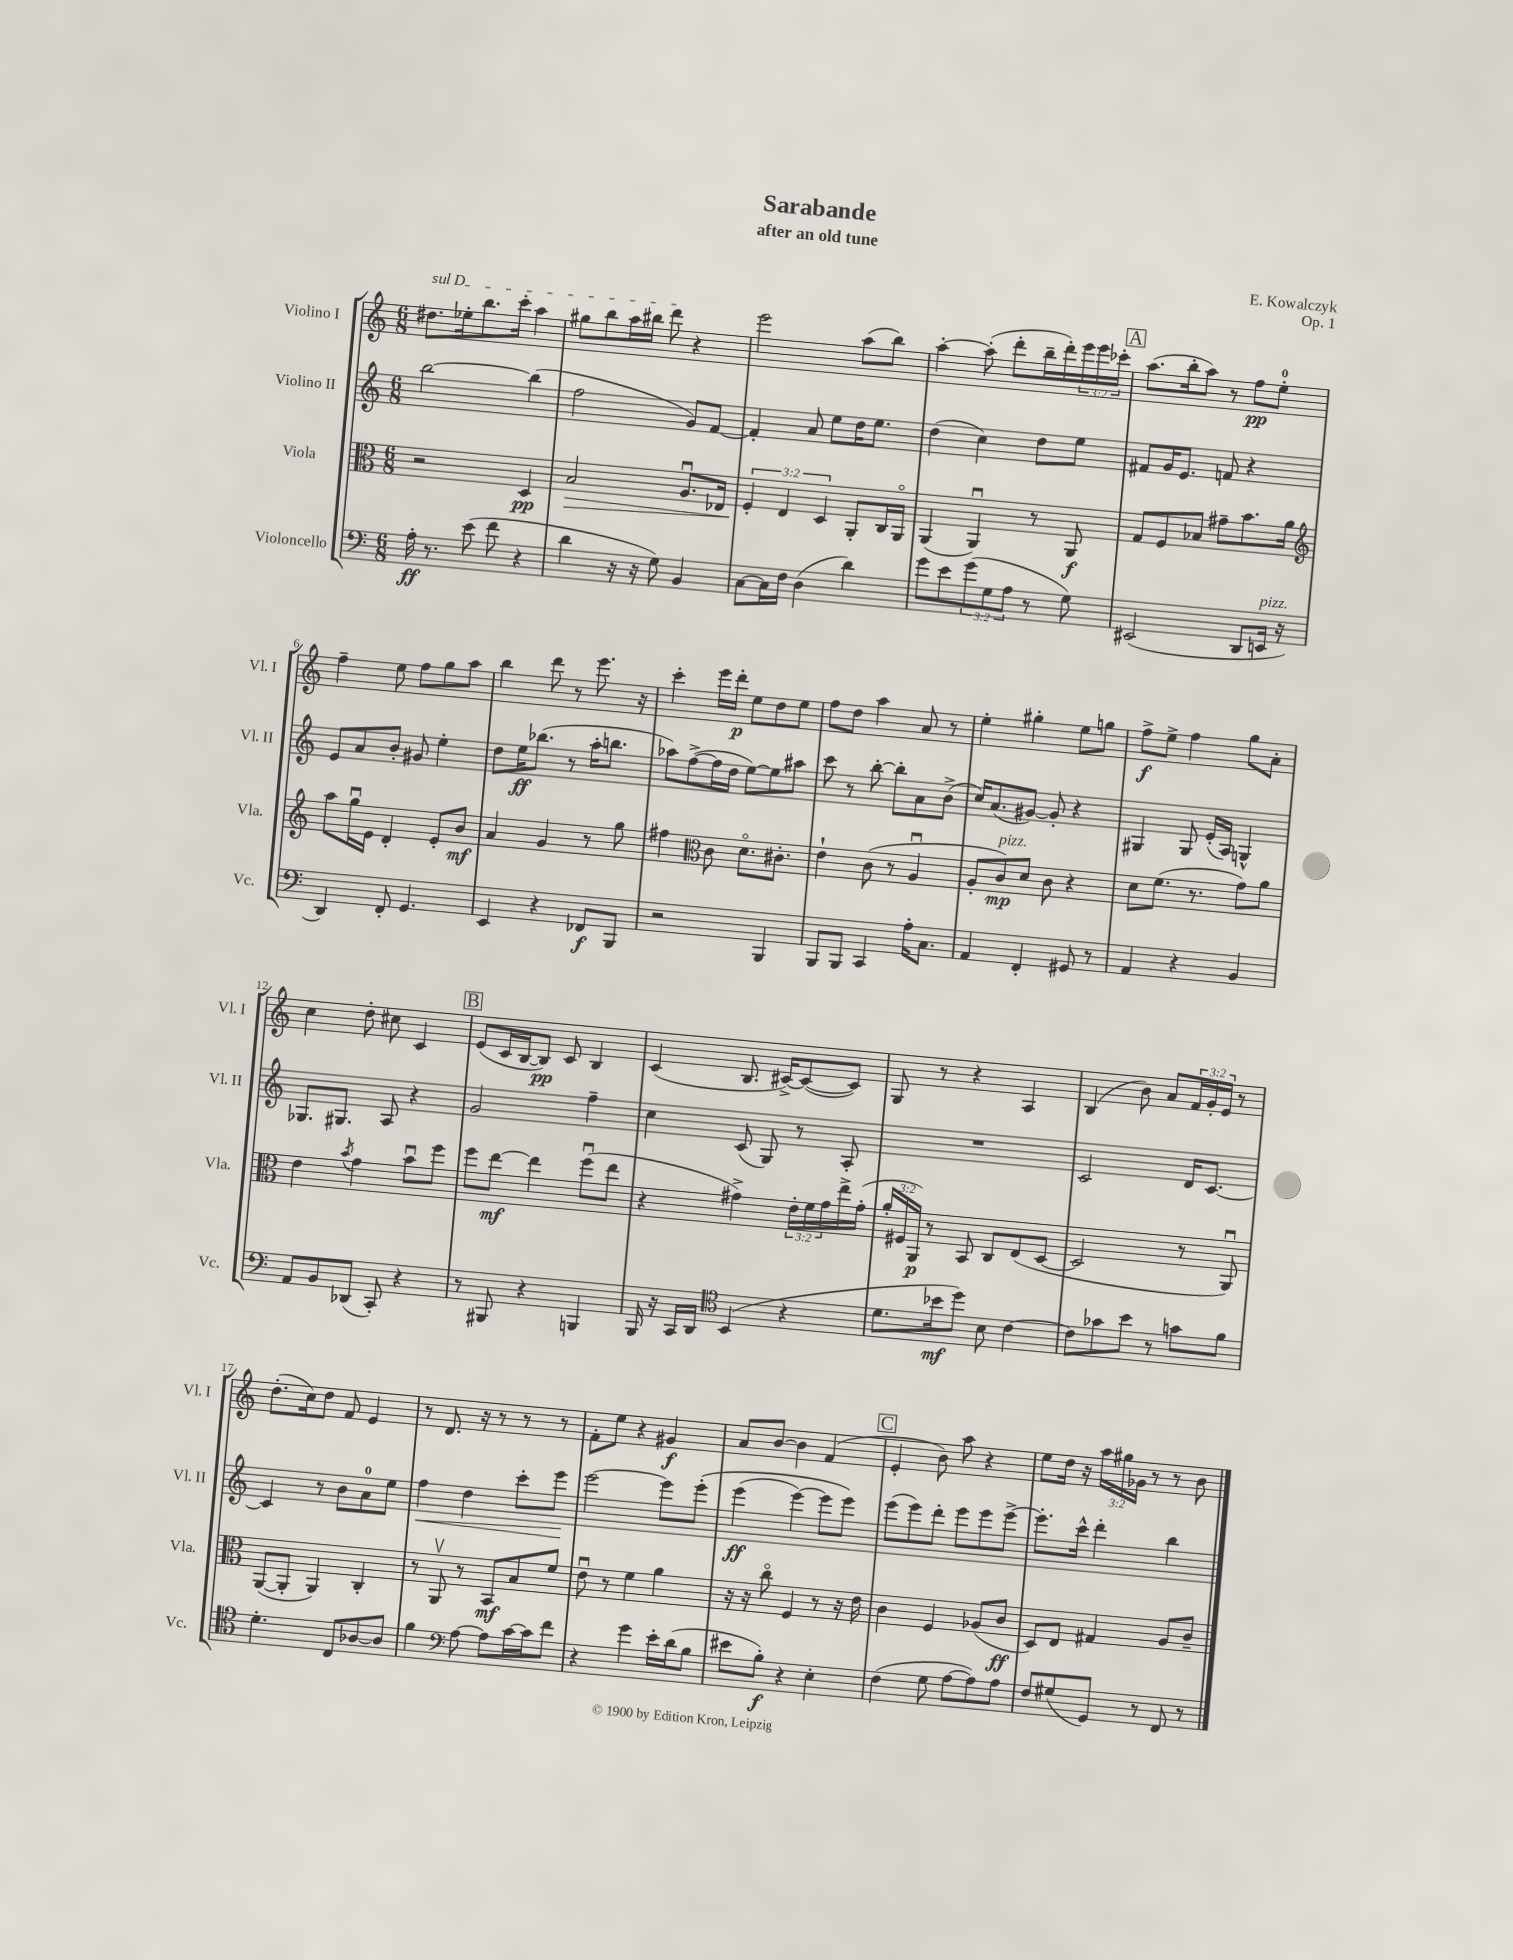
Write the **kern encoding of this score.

**kern	**kern	**kern	**kern
*staff4	*staff3	*staff2	*staff1
*clefF4	*clefC3	*clefG2	*clefG2
*k[]	*k[]	*k[]	*k[]
*M6/8	*M6/8	*M6/8	*M6/8
16A'\	2r	[2bb\	8.dd#\L
8.r	.	.	.
.	.	.	16ee-'\k
(8e\	.	.	8.bb\
8f\	.	.	.
.	.	.	16ccc'\Jk
4r	4D/	(4bb\]	4aa\
=	=	=	=
4d\	2B/	2ff\	8gg#\L
.	.	.	8bb\
16r	.	.	16aa\L
16r	.	.	16bb#\JJ
8G\)	.	.	8ddd\
4BB/	8.Au/L	8g/L)	4r
.	.	[8f/J	.
.	16E-/Jk	.	.
=	=	=	=
[8C\L	6F'/	4f'/]	2eee\
16C\]L	.	.	.
.	6E/	.	.
16F\JJ	.	.	.
(4D\	.	8a/	.
.	6D/	.	.
.	.	8ee\L	.
4d\)	8AA'/L	16dd\K	(8aa\L
.	.	8.ee\J	.
.	16C/L	.	8bb\J)
.	16AAo/JJ	.	.
=	=	=	=
8g\L	(4AA/	(4dd\	[4aa'\
8e\	.	.	.
(12g\	4AAu/)	4cc\)	(8aa'\]
12G\	.	.	.
.	.	.	8ddd'\L
12A\J	.	.	.
8r	8r	8dd\L	16bb~\L
.	.	.	16ddd'\)
8G\)	8AA/	8ee\J	24eee\
.	.	.	24eee\
.	.	.	24ccc-'\JJ
=	=	=	=
(2EE#/	8G/L	8f#/L	(8.aa\L
.	8F/	16g/K	.
.	.	8.e/J	16bb'\k
.	8B-/J	.	8aa\J)
.	8g#~\L	8f/	8r
8DD/L	8.b\	4r	8ff\L
16EE/Jk	.	.	8ee'\J
16r	16a\Jk	.	.
=	=	=	=
*	*clefG2	*	*
4DD/)	8aa\L	8e/L	4ff~\
.	16ggu\L	8a/	.
.	16e\JJ	.	.
8FF'/	4d'/	8b'/J	8ee\
4.GG/	.	8g#/	8ff\L
.	8e'/L	4ee'\	8gg\
.	8b/J	.	8aa\J
=	=	=	=
4EE/	4a/	8dd\L	4bb\
.	.	16ee\K	.
.	.	(8.bb-\J	.
4r	4g/	.	8ddd\
.	.	8r	8r
8FF-/L	8r	16aa'\LK	8.eee\
.	.	8.bb\J	.
8BBB/J	8gg\	.	.
.	.	.	16r
=	=	=	=
2r	4ff#\	8aa-\L)	4ccc'\
.	.	([8ff^\	.
*	*clefC3	*	*
.	8c\	16ff\]L	16eee\LL
.	.	16dd\JJ	16ddd'\JJ
.	8.do\L	[8ee\L)	8ee\L
4BBB/	.	8ee\]	8dd\
.	8.c#'\J	.	.
.	.	8aa#\J	8ee\J
=	=	=	=
8BBB/L	4e`\	8ccc\	8ff\L
8BBB/J	.	8r	8dd\J
4CC/	(8c\	[8bb'\	4aa\
.	8r	8bb'\]L	.
16A'\LK	4Au/	8a\	8a/
8.C\J	.	.	.
.	.	(8b^\J	8r
=	=	=	=
4AA/	8A'/L	16cc/LK)	4ee'\
.	.	(8.a/	.
.	8c/)	.	.
4FF'/	8d/J	[8g#/J)	4gg#'\
.	8c\	8g#'/]	.
8GG#/	4r	4r	8ee\L
8r	.	.	8gg\J
=	=	=	=
4AA/	8d\L	4G#/	8ff^\L
.	(8.f\J	.	8ee^\J
4r	.	8G#/	4ff\
.	8.r	.	.
.	.	(16e'/LL	.
.	.	16A/JJ)	.
4BB/	8g\L)	4G^^/	8gg\L
.	8a\J	.	8a'\J
=	=	=	=
8AA/L	4e\	8.G-/L	4cc\
8BB/	.	.	.
.	.	8.G#/J	.
.	8qb/	.	.
(8DD-/J	4g\	.	8dd'\
8CC'/)	.	8A/	8cc#\
4r	8bu\L	4r	4c/
.	8ff\J	.	.
=	=	=	=
8r	8ff\L	2g/	(8e/L
8BBB#/	[8ee\J	.	16c/L
.	.	.	[16B/J
4r	4ee\]	.	8B/]J)
.	.	.	8c/
4BBB/	(8ffu\L	4ff~\	4B/
.	8ee\J	.	.
=	=	=	=
16BBB/	4r	4cc\	(4c/
16r	.	.	.
16CC/LL	.	.	.
16DD/JJ	.	.	.
*clefC4	*	*	*
(4BB/	4g#^\)	(8c/	8.B/
.	.	8G/)	.
.	.	.	[16c#^/LK)
4r	24e'\LL	8r	(8c#/_
.	24f\	.	.
.	24g#\	.	.
.	16ee^\	8A'/	8c#/]J)
.	(16g#'\JJ	.	.
=	=	=	=
8.d\L	24a'/LL	2.r	8G/
.	24F#/	.	.
.	24AA/JJ)	.	.
.	8r	.	8r
16b-\k	.	.	.
8dd\J)	8BB/	.	4r
8B\	8C/L	.	.
[4c\	(8E/	.	4A/
.	[8D/J	.	.
=	=	=	=
8c\]L	2D/]	2c/	(4B/
8g-\	.	.	.
8b\J	.	.	8b\)
8r	.	.	8a/L
8g\L	8r	16d/LK	24f/L
.	.	.	24g'/
.	.	[8.c/J	.
.	.	.	24e/JJ
8f\J	8AAu/)	.	8r
=	=	=	=
4.d'\	([8AA/L	4c/]	(8.dd'\L
.	8AA'/]J	.	.
.	.	.	16cc\k)
.	4AA/)	8r	8dd\J
8C/L	.	8b\L	8f/
[8A-/	4C'/	8a\	4e/
8A-/]J	.	8ee\J	.
=	=	=	=
4f\	8r	4ff\	8r
.	8AAv/	.	8.d/
*clefF4	*	*	*
[8A\	8r	4dd\	.
.	.	.	16r
8A\]L	8BB/L	.	8r
[16c\L	8B/	8ccc'\L	8r
16c\]J	.	.	.
8f\J	8f/J	8eee\J	8r
=	=	=	=
4r	8eu\	[2eee\	8f'\L
.	8r	.	8ee\J
4g\	4f\	.	4r
16e'\LL	4a\	8eee\]L	4g#/
(16d\J	.	.	.
8B\J	.	&(8eee'\J	.
=	=	=	=
8e#\L	16r	(4eee\	8a/L
.	16r	.	.
8B'\J)	8cco\	.	[8b/J
4r	4F/	[4eee\)	4b\]
4E'\	8r	8eee\]L	(4f/
.	16r	8eee\J&)	.
.	16e\	.	.
=	=	=	=
(4F\	4c\	(8eee\L	4e'/
.	.	8eee\)	.
8G\	4F/	8ddd'\J	8b\)
[8A\L	.	8eee\L	8aa\
8A\])	(8A-/L	8eee\	4r
8A\J	8c/J	[8eee^\J	.
=	=	=	=
8F/L	8D/L)	8.eee'\]L	8ee\L
(8G#/	8E/J	.	16dd\Jk
.	.	16ccc^^\Jk	16r
8GG/J)	4G#/	4ddd'\	24aa\LL
.	.	.	24gg#\
.	.	.	24g-\JJ
8r	.	.	8r
8FF/	8A/L	4bb\	8r
8r	8c~/J	.	8b\
==	==	==	==
*-	*-	*-	*-
